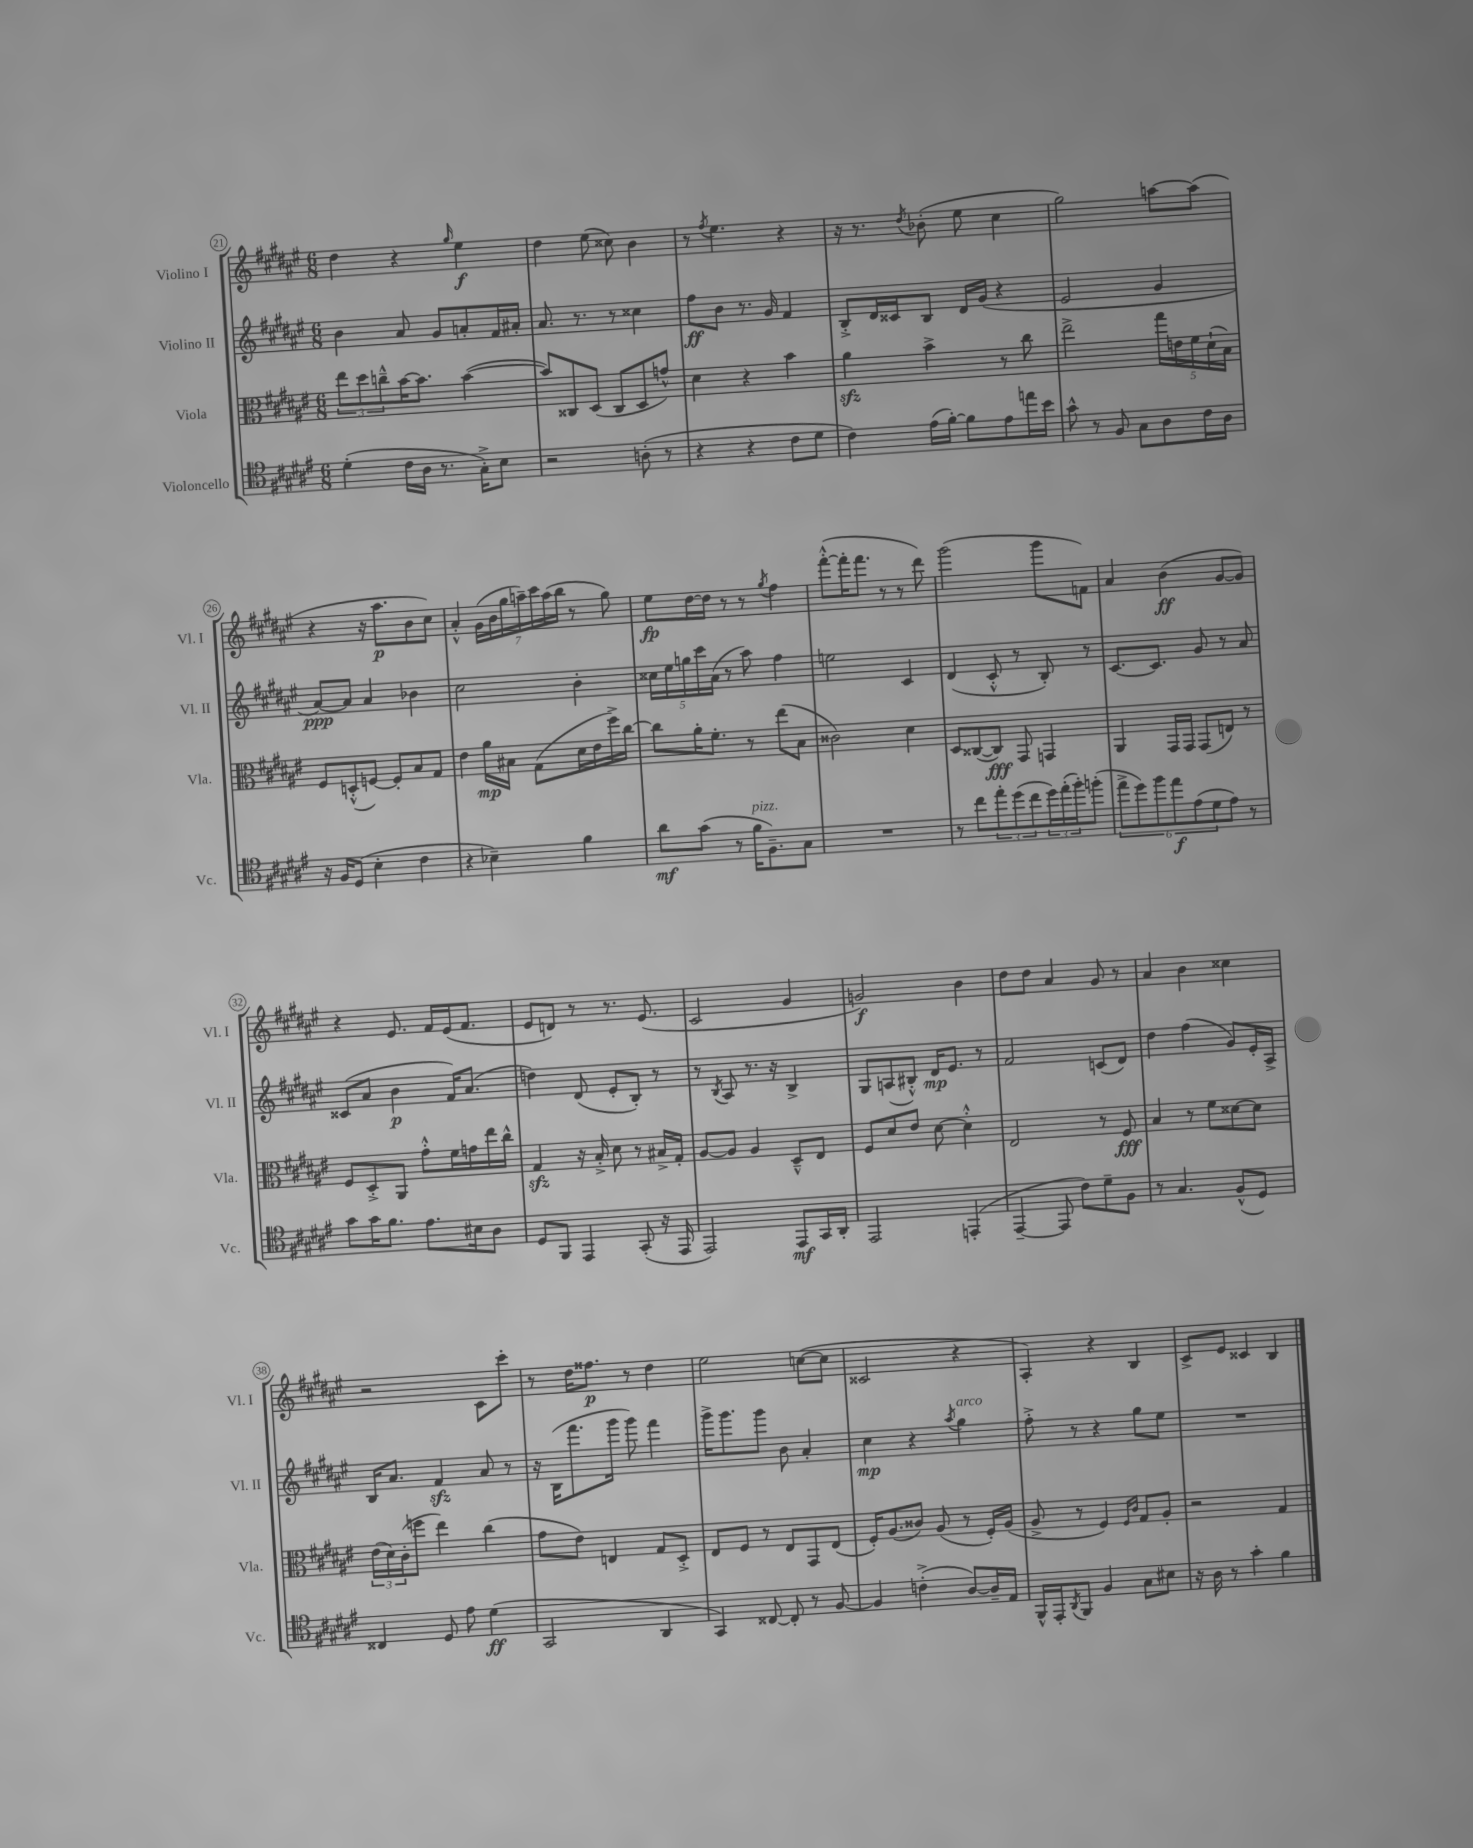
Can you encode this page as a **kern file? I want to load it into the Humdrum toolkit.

**kern	**dynam	**kern	**dynam	**kern	**dynam	**kern	**dynam
*part4	*part4	*part3	*part3	*part2	*part2	*part1	*part1
*staff4	*staff4	*staff3	*staff3	*staff2	*staff2	*staff1	*staff1
*I"Violoncello	*	*I"Viola	*	*I"Violino II	*	*I"Violino I	*
*I'Vc.	*	*I'Vla.	*	*I'Vl. II	*	*I'Vl. I	*
*clefC4	*	*clefC3	*	*clefG2	*	*clefG2	*
*k[f#c#g#d#a#e#]	*	*k[f#c#g#d#a#e#]	*	*k[f#c#g#d#a#e#]	*	*k[f#c#g#d#a#e#]	*
*M6/8	*	*M6/8	*	*M6/8	*	*M6/8	*
=21	=21	=21	=21	=21	=21	=21	=21
(4d#'\	.	12ee#\L	.	4b\	.	4dd#\	.
.	.	12dd#\	.	.	.	.	.
.	.	12ccn~^^\	.	.	.	.	.
16c#\LL	.	[16b\K	.	8a#/	.	4r	.
16A#\JJ	.	8.b\J]	.	.	.	.	.
8.r	.	.	.	8g#/L	.	.	.
.	.	.	.	.	.	16qqgg#/	.
.	.	([4b\	.	8an'/	.	4ee#\	f
16G#'^\KL)	.	.	.	.	.	.	.
8B\J	.	.	.	16f#/L	.	.	.
.	.	.	.	16a#X'/JJ	.	.	.
=22	=22	=22	=22	=22	=22	=22	=22
2r	.	8b/L])	.	8.a#/	.	4dd#\	.
.	.	8C##X/	.	.	.	.	.
.	.	.	.	8.r	.	.	.
.	.	(8D#/J	.	.	.	(8ee#\	.
.	.	8C##/L	.	8r	.	8cc##X\)	.
(8An'\	.	8D#/	.	4cc##X\	.	4b\	.
8r	.	8gn^^/J)	.	.	.	.	.
=23	=23	=23	=23	=23	=23	=23	=23
4r	.	4d#\	.	8ff#\L	ff	8r	.
.	.	.	.	.	.	8qff#/	.
.	.	.	.	8b\J	.	4.ee#\	.
4r	.	4r	.	8.r	.	.	.
.	.	.	.	16g#/	.	.	.
8c#\L	.	4b\	.	4f#/	.	4r	.
8d#\J	.	.	.	.	.	.	.
=24	=24	=24	=24	=24	=24	=24	=24
4c#\)	.	4a#zz\	.	8B'^/L	.	16r	.
.	.	.	.	.	.	8.r	.
.	.	.	.	16d#/L	.	.	.
.	.	.	.	16c##X/J	.	.	.
.	.	.	.	.	.	8qdd#/	.
(16e#\LL	.	4b^\	.	8B/J	.	(8b-X'\	.
[16f#'\JJ)	.	.	.	.	.	.	.
8f#\L]	.	.	.	16d#/LL	.	8ee#\	.
.	.	.	.	(16g#/JJ	.	.	.
8e#\	.	8r	.	4r	.	4cc#\	.
16een\L	.	8cc#\	.	.	.	.	.
16b\JJ	.	.	.	.	.	.	.
=25	=25	=25	=25	=25	=25	=25	=25
8g#^^\	.	2ee#^\	.	2e#/	.	2gg#\)	.
8r	.	.	.	.	.	.	.
8F#/	.	.	.	.	.	.	.
8G#\L	.	.	.	.	.	.	.
8A#\	.	20gg#\LL	.	4g#/	.	[8aan\L	.
.	.	20en\	.	.	.	.	.
.	.	20f#\	.	.	.	.	.
16c#\L	.	.	.	.	.	(8aa\J]	.
.	.	(20d#`\	.	.	.	.	.
16A#\JJ	.	.	.	.	.	.	.
.	.	20B\JJ)	.	.	.	.	.
!!LO:LB:g=z
=26	=26	=26	=26	=26	=26	=26	=26
16r	.	8F#/L	.	[8a#/L)	ppp	4r	.
16F#/KL	.	.	.	.	.	.	.
(8D#/J	.	(8Dn'^^/	.	8a#/J]	.	.	.
4B'\	.	[8Fn/J)	.	4a#/	.	16r	.
.	.	.	.	.	.	8.aa#\L	p
.	.	8F'/L]	.	.	.	.	.
4c#\	.	8B/	.	4b-X\	.	8b\	.
.	.	8G#/J	.	.	.	8cc#\J)	.
=27	=27	=27	=27	=27	=27	=27	=27
4r	.	4e#\	.	2cc#\	.	4a#'^^/	.
4B-X~\)	.	16a#\LL	mp	.	.	(28g#\LL	.
.	.	.	.	.	.	28b\	.
.	.	16B#X\JJ	.	.	.	.	.
.	.	.	.	.	.	28gg#\	.
.	.	.	.	.	.	28aan~\)	.
.	.	(8G#\L	.	.	.	.	.
.	.	.	.	.	.	28ccc#\	.
.	.	.	.	.	.	(28aa\	.
.	.	.	.	.	.	28bb\JJ	.
4f#\	.	16d#\L	.	4b'\	.	8r	.
.	.	16e#\	.	.	.	.	.
.	.	16ff#^\)	.	.	.	8gg#\)	.
.	.	[16cc#\JJ	.	.	.	.	.
=28	=28	=28	=28	=28	=28	=28	=28
8a#\L	mf	8cc#\L]	.	20cc##X\LL	.	8ee#\L	fp
.	.	.	.	20ee#\	.	.	.
.	.	.	.	20ggn\	.	.	.
(8g#\J	.	16a#'\K	.	.	.	[16dd#\L	.
.	.	.	.	20ccc#\	.	.	.
.	.	8.f#'\J	.	.	.	16dd#\JJ]	.
.	.	.	.	(20a#\JJ	.	.	.
8r	.	.	.	8r	.	8r	.
!LO:TX:a:i:t=pizz.	!	!	!	!	!	!	!
16f#\KL	.	8r	.	8aa#\)	.	8r	.
8.F#~\)	.	.	.	.	.	.	.
.	.	.	.	.	.	8qgg#/	.
.	.	(8ee#\L	.	4ff#\	.	4ff#\	.
8G#\J	.	8B\J	.	.	.	.	.
=29	=29	=29	=29	=29	=29	=29	=29
2.r	.	2c##X\)	.	2een\	.	([8fff#'^^\L	.
.	.	.	.	.	.	16fff#'\K]	.
.	.	.	.	.	.	8.fff#\J	.
.	.	.	.	.	.	8r	.
.	.	4d#\	.	4c#/	.	8r	.
.	.	.	.	.	.	8ddd#\)	.
=30	=30	=30	=30	=30	=30	=30	=30
8r	.	8D#/L	.	(4d#/	.	(2ggg#\	.
8cc#\L	.	([8C##X/	.	.	.	.	.
12ee#'\	.	8C##/J])	fff	8c#'^^/	.	.	.
(12dd#\	.	.	.	.	.	.	.
.	.	8GG#/	.	8r	.	.	.
12cc#\	.	.	.	.	.	.	.
24dd#\L)	.	4GGn/	.	8B'/)	.	8ggg#\L	.
(24ee#'\	.	.	.	.	.	.	.
24ff#'\J)	.	.	.	.	.	.	.
(8ffn'\J	.	.	.	8r	.	8fn\J)	.
=31	=31	=31	=31	=31	=31	=31	=31
12ee#^\L	.	4AA#/	.	[8.c#/L	.	4a#/	.
12dd#\)	.	.	.	.	.	.	.
12ff#\	.	.	.	.	.	.	.
.	.	.	.	8.c#/J]	.	.	.
12ee#\	f	16GG#/LL	.	.	.	(4b\	ff
.	.	16GG#/JJ	.	.	.	.	.
(12e#\	.	.	.	.	.	.	.
.	.	(8GG#/L	.	8g#/	.	.	.
12d#\	.	.	.	.	.	.	.
8e#\J)	.	8En/J)	.	8r	.	[8g#/L	.
8r	.	8r	.	8a#/	.	8g#/J])	.
!!LO:LB:g=z
=32	=32	=32	=32	=32	=32	=32	=32
8g#\L	.	8F#/L	.	(8c##X/L	.	4r	.
16g#\K	.	8D#'^/	.	8a#/J	.	.	.
8.f#\J	.	.	.	.	.	.	.
.	.	8AA#/J	.	4b\	p	8.e#/	.
8.e#\L	.	8g#'^^\L	.	.	.	.	.
.	.	.	.	.	.	16f#/LL	.
.	.	16f#\L	.	16f#/KL)	.	(16e#/J	.
16B#X\k	.	16gn\	.	(8.a#/J	.	8.f#/J	.
8A#\J	.	16ee#\	.	.	.	.	.
.	.	16cc#^^\JJ	.	.	.	.	.
=33	=33	=33	=33	=33	=33	=33	=33
8D#/L	.	4G#zz/	.	4ddn\)	.	8e#/L	.
8FF#/J	.	.	.	.	.	8dn/J)	.
4EE#/	.	16r	.	(8d#/	.	8r	.
.	.	16B'^/	.	.	.	.	.
.	.	8d#\	.	8e#'/L	.	8.r	.
(8GG#'/	.	8r	.	8B'/J)	.	.	.
.	.	.	.	.	.	(8.e#/	.
16r	.	16B#X^/LL	.	8r	.	.	.
16EE#/	.	16G#'/JJ	.	.	.	.	.
=34	=34	=34	=34	=34	=34	=34	=34
2EE#/)	.	[8A#/L	.	8r	.	2c#/	.
.	.	.	.	8qB/	.	.	.
.	.	8A#/J]	.	8A#/	.	.	.
.	.	4A#/	.	8.r	.	.	.
.	.	.	.	16r	.	.	.
8EE#/L	mf	8D#~^^/L	.	4B^/	.	4g#/	.
16GG#/L	.	8E#/J	.	.	.	.	.
16AA#'/JJ	.	.	.	.	.	.	.
=35	=35	=35	=35	=35	=35	=35	=35
2EE#/	.	8F#/L	.	8G#/L	.	2gn/)	f
.	.	8d#/	.	(8An/	.	.	.
.	.	8e#/J	.	8B#X'^^/J)	.	.	.
.	.	[8d#\	.	16d#/KL	mp	.	.
.	.	.	.	8.e#/J	.	.	.
(4EEn'/	.	4d#'^^\]	.	.	.	4b\	.
.	.	.	.	8r	.	.	.
=36	=36	=36	=36	=36	=36	=36	=36
[4EE#~/	.	2E#/	.	2f#/	.	8dd#\L	.
.	.	.	.	.	.	8dd#\J	.
8EE#/]	.	.	.	.	.	4a#/	.
8c#\L)	.	.	.	.	.	.	.
8d#~\	.	8r	.	(8cn/L	.	8g#/	.
8F#\J	.	8F#/	fff	8d#/J)	.	8r	.
=37	=37	=37	=37	=37	=37	=37	=37
8r	.	4B/	.	4dd#\	.	4a#/	.
4.G#/	.	.	.	.	.	.	.
.	.	8r	.	(4ff#\	.	4b\	.
.	.	8f#\L	.	.	.	.	.
(8F#^^/L	.	[8d##X\	.	8g#/L)	.	4cc##X\	.
8D#/J)	.	8d##\J]	.	16e#'/L	.	.	.
.	.	.	.	16A#^/JJ	.	.	.
!!LO:LB:g=z
=38	=38	=38	=38	=38	=38	=38	=38
4C##X/	.	(24e#\LL	.	16B/KL	.	2r	.
.	.	24d#\)	.	.	.	.	.
.	.	.	.	8.a#/J	.	.	.
.	.	(24c#'\J	.	.	.	.	.
.	.	8ffn\J	.	.	.	.	.
8D#/	.	4ee#\)	.	4f#zz/	.	.	.
8e#\	.	.	.	.	.	.	.
(4d#\	ff	(4cc#\	.	8a#/	.	8c#\L	.
.	.	.	.	8r	.	8ccc#'\J	.
=39	=39	=39	=39	=39	=39	=39	=39
2GG#/	.	8g#\L	.	16r	.	8r	.
.	.	.	.	(16B\KL	.	.	.
.	.	8e#\J)	.	8.fff#\	.	16dd#\KL	.
.	.	.	.	.	.	8.ff##X\J	p
.	.	4En/	.	.	.	.	.
.	.	.	.	16ggg#\Jk	.	.	.
.	.	.	.	8ggg#\)	.	8r	.
4AA#/	.	8G#/L	.	4fff#\	.	4dd#\	.
.	.	8D#'^/J	.	.	.	.	.
=40	=40	=40	=40	=40	=40	=40	=40
4GG#/)	.	8E#/L	.	16ggg#^\KL	.	2ee#\	.
.	.	.	.	8.ggg#\	.	.	.
.	.	8F#/J	.	.	.	.	.
[8C##X/	.	8r	.	8ggg#\J	.	.	.
8C##'/]	.	8E#/L	.	8b\	.	.	.
8r	.	8GG#/	.	4a#'/	.	([8ccn\L	.
[8F#/	.	(8E#/J	.	.	.	8cc\J]	.
=41	=41	=41	=41	=41	=41	=41	=41
4F#/]	.	16F#'/KL)	.	4cc#\	mp	2c##X/	.
.	.	(8.A#/	.	.	.	.	.
(4cn'^\	.	8c##X/J)	.	4r	.	.	.
.	.	(8A#/	.	.	.	.	.
.	.	.	.	8qaa#/	.	.	.
!	!	!	!	!LO:TX:a:i:t=arco	!	!	!
[8A#/L)	.	8r	.	4gg#\	.	4r	.
16A#~/L]	.	16F#'/LL)	.	.	.	.	.
16E#/JJ	.	(16A#/JJ	.	.	.	.	.
=42	=42	=42	=42	=42	=42	=42	=42
16FF#^^/LL	.	8A#^/	.	8ff#'^\	.	4A#'/)	.
16EE#'/J	.	.	.	.	.	.	.
8qAA#/	.	.	.	.	.	.	.
8FF#/J	.	8r	.	8r	.	.	.
4F#/	.	4F#/)	.	4r	.	4r	.
.	.	16qqF#/LL	.	.	.	.	.
.	.	16qqc#/JJ	.	.	.	.	.
8G#\L	.	8G#/L	.	8gg#\L	.	4B/	.
8B#X\J	.	8A#'/J	.	8ee#\J	.	.	.
=43	=43	=43	=43	=43	=43	=43	=43
16r	.	2r	.	2.r	.	8c#^/L	.
16A#\	.	.	.	.	.	.	.
8r	.	.	.	.	.	8e#/J	.
4g#'\	.	.	.	.	.	4c##X/	.
4f#\	.	4G#/	.	.	.	4B/	.
==	==	==	==	==	==	==	==
*-	*-	*-	*-	*-	*-	*-	*-
